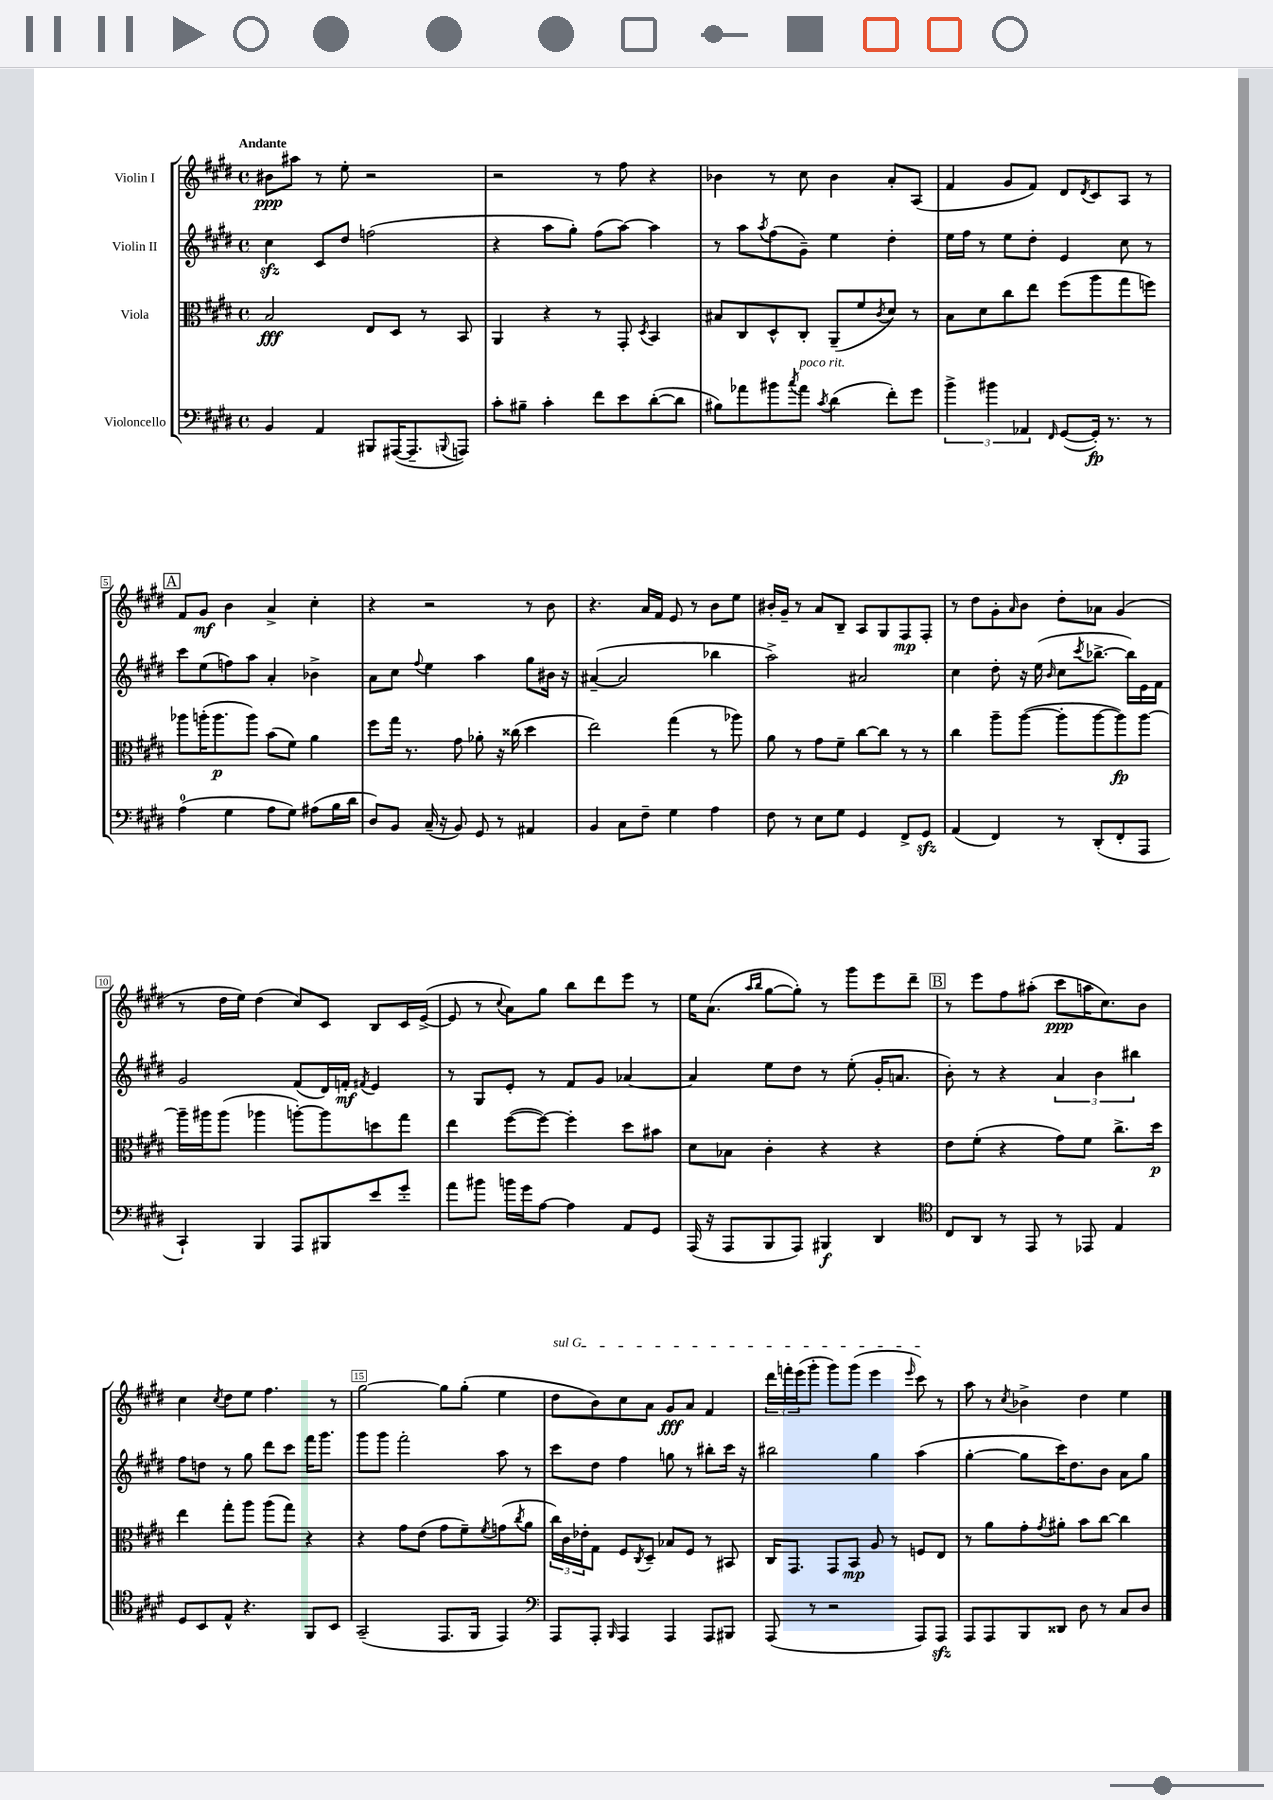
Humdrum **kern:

**kern	**kern	**kern	**kern
*staff4	*staff3	*staff2	*staff1
*clefF4	*clefC3	*clefG2	*clefG2
*k[f#c#g#d#]	*k[f#c#g#d#]	*k[f#c#g#d#]	*k[f#c#g#d#]
*M4/4	*M4/4	*M4/4	*M4/4
*met(c)	*met(c)	*met(c)	*met(c)
4BB/	2B/	4cc#\	8b#\L
.	.	.	8aa#\J
4AA/	.	8c#/L	8r
.	.	8dd#/J	8ee'\
8BBB#/L	8E/L	(2ff\	2r
([16AAA#/K	8D#/J	.	.
8.AAA#~/]	.	.	.
.	8r	.	.
8qqBBB/	.	.	.
8AAA/J)	8BB/	.	.
=	=	=	=
8c#'\L	4AA/	4r	2r
8B#~\J	.	.	.
4c#'\	4r	8aa\L	.
.	.	8gg#'\J)	.
8f#\L	8r	(8ff#\L	8r
8e\	8GG#'/	[8aa\J)	8ff#\
.	8qD#/	.	.
([8d#'\	4BB/	4aa\]	4r
8d#\]J	.	.	.
=	=	=	=
8B#\L)	8B#/L	8r	4b-\
8a-\	8C#/	8aa\L	.
.	.	8qaa/	.
8b#\	8D#^^/	(8ff#\	8r
8qcc#/	.	.	.
8a-\J	8C#'/J	8g#~\J)	8cc#\
8qc#/	.	.	.
(4d#\	(8AA~/L	4ee\	4b-\
.	8f#/	.	.
.	8qc#/	.	.
8f#'\L)	8d#/J)	4dd#'\	8a'/L
8g#\J	8r	.	(8A/J
=	=	=	=
6b^\	8B\L	16ee\LL	4f#/
.	.	16ff#\JJ	.
.	8d#\	8r	.
6b#\	.	.	.
.	8cc#\	8ee\L	8g#/L
6AA-/	.	.	.
.	8ee\J	8dd#'\J	8f#/J)
16qqFF#/	.	.	.
([8GG#/L	(8ff#\L	4e/	8d#/L
.	.	.	8qd#/
16GG#'/]Jk)	8aa\	.	8c#/
8.r	.	.	.
.	8gg#\	8cc#\	8A/J
8r	8ff\J)	8r	8r
=	=	=	=
(4A\	8aa-\L	8ccc#\L	8f#/L
.	(16aa'\K	(8ee\	8g#/J
.	8.aa\	.	.
4G#\	.	8ff\)	4b\
.	8aa\J)	8aa\J	.
8A\L	(8b\L	4a'/	4a^/
8G#\J)	8f#\J)	.	.
(8A#\L	4a\	4b-^\	4cc#'\
16B\L	.	.	.
16d#\JJ	.	.	.
=	=	=	=
8D#/L)	8ff#\L	8a\L	4r
8BB/J	16gg#\Jk	8cc#\J	.
.	8.r	.	.
.	.	8qqff#/	.
(16C#~/	.	4ee\	2r
16r	.	.	.
8BB/)	8g#\	.	.
8GG#/	8a-'\	4aa\	.
8r	16r	.	.
.	(16cc##\	.	.
4AA#/	4dd#\	8gg#\L	8r
.	.	16b#\Jk	8b\
.	.	16r	.
=	=	=	=
4BB/	2ee\)	([4a#~/	4.r
8C#\L	.	2a#/]	.
8F#~\J	.	.	16a/LL
.	.	.	16f#/JJ
4G#\	(4gg#\	.	8e/
.	.	.	8r
4A\	8r	4bb-\	8b\L
.	8aa-\)	.	8ee\J
=	=	=	=
8F#\	8a\	2aa^\)	16b#'/LL
.	.	.	16g#~/JJ
8r	8r	.	8r
8E\L	8g#\L	.	8a/L
8G#\J	8f#~\J	.	8B~/J
4GG#/	[8cc#\L	2a#/	8A/L
.	8cc#\]J	.	8G#/
8FF#^/L	8r	.	8F#/
8GG#/J	8r	.	8F#'/J
=	=	=	=
(4AA/	4cc#\	4cc#\	8r
.	.	.	8dd#\L
4FF#/)	8aa~\L	8dd#'\	8g#'\
.	.	.	16qqa/
.	([8aa\J	16r	8b\J
.	.	(16ee\	.
.	.	16qqb/	.
8r	8aa'\]L	8cc#\L	8dd#'\L
.	.	8qccc#/	.
(8DD#'/L	[8aa\	[8.bb-^\J	8a-\J
8FF#'/	8aa\])	.	(4g#/
.	.	16bb-\]LL)	.
8AAA/J	[8aa\J	16e\	.
.	.	16f#\JJ	.
=	=	=	=
4CC#`/)	16aa~\]LL	2g#/	8r
.	16aa#\J	.	.
.	(8aa#\J	.	16dd#\LL
.	.	.	16ee\JJ)
4BBB/	4aa-\	.	(4dd#\
8AAA/L	[8aa'\L)	(8f#/L	8cc#/L)
8BBB#/	8aa\]	16d#/L)	8c#/J
.	.	16f'/JJ	.
.	.	8qf#/	.
8e/	8dd\	4e/	8B/L
8g#'/J	8gg#\J	.	16c#/L
.	.	.	([16e^/JJ
=	=	=	=
8a\L	4ee\	8r	8e/]
8b#\J	.	8G#/L	8r
.	.	.	8qqcc#/
16b\LL	([8ff#\L	8e'/J	8a\L)
16g#\J	.	.	.
[8A\J	8ff#\_J)	8r	8gg#\J
4A\]	4ff#'\]	8f#/L	8bb\L
.	.	8g#/J	8ddd#\
8AA/L	8dd#\L	[4a-/	8eee\J
8GG#/J	8b#\J	.	8r
=	=	=	=
(16AAA/	8d#\L	4a-/]	16ee\LK
16r	.	.	(8.a\J
8AAA/L	8B-\J	.	.
.	.	.	16qqaa/LL
.	.	.	16qqbb/JJ
8BBB/	4c#'\	8ee\L	[8gg#\L
8AAA/J)	.	8dd#\J	8gg#'\]J)
4BBB#/	4r	8r	8r
.	.	(8ee'\	8ggg#\L
4DD#/	4r	16g#'/LK	8eee\
.	.	8.a/J	.
.	.	.	8ddd#~\J
=	=	=	=
*clefC4	*	*	*
8C#/L	8e\L	8b'\)	8r
8AA/J	(8f#'\J	8r	8eee\L
8r	4r	4r	8ff#\
8EE/	.	.	(8aa#'\J
8r	8g#\L)	6a/	8ccc#\L
8EE-/	8f#\J	.	16aa\K
.	.	6b\	.
.	.	.	8.cc#\)
4E/	8.cc#^\L	.	.
.	.	6bb#\	.
.	.	.	8b\J
.	16dd#\Jk	.	.
=	=	=	=
8D#/L	4ee\	8ff#\L	4cc#\
8BB/	.	8dd\J	.
.	.	.	8qcc#/
8E^^/J	8gg#'\L	8r	8dd#\L
4.r	8aa\J	8gg#\	8ee\J
.	(8aa\L	8ddd#\L	4.ff#\
.	8gg#\J)	8ccc#\J	.
8FF#/L	4r	16fff#\LK	.
.	.	8.ggg#\J	.
8BB/J	.	.	8r
=	=	=	=
(2GG#~/	4r	8ggg#\L	[2gg#\
.	.	8ggg#\J	.
.	8g#\L	2fff#'\	.
.	(8e\J	.	.
8.EE/L	8g#\L	.	8gg#\]L
.	8f#~\)	.	(8gg#'\J
16FF#/Jk	.	.	.
.	8qf#/	.	.
4EE/)	(8g\	8aa\	4ee\
.	8qcc#/	.	.
.	8a\J	8r	.
=	=	=	=
*clefF4	*	*	*
8AAA/L	24cc#\LL)	8ccc#\L	8dd#\L
.	24c#\	.	.
.	24e-'\J	.	.
8AAA'/J	8G#\J	8dd#\J	8b\)
16qqBBB/	.	.	.
4AAA/	8F#/L	4ff#\	8cc#\
.	8qC#/	.	.
.	8D#~/J	.	8a\J
4AAA/	8B-/L	8gg\	8g#/L
.	8F#/J	8r	8a/J
8AAA/L	8r	8bb#'\L	4f#/
8BBB#/J	8BB#/	16ccc#\Jk	.
.	.	16r	.
=	=	=	=
(8AAA/	16C#/LK	2bb#\	24ddd#\LL
.	.	.	24fff'\
.	8.GG#/J	.	.
.	.	.	(24eee\J
8r	.	.	8ggg#'\J
2r	8GG#/L	.	8ggg#\L)
.	8BB/J	.	(8ggg#\J
.	8A/	4gg#\	4eee\
.	8r	.	.
.	.	.	16qqeee/
8AAA/L)	8F/L	(4aa\	8ccc#\)
8AAA/J	8E/J	.	8r
=	=	=	=
8AAA/L	8r	[4gg#'\	8aa\
8AAA/	8a\L	.	8r
.	.	.	8qcc#/
8BBB/	8g#'\	8gg#\]L	4b-^\
.	8qg#/	.	.
8DD##/J	8a#'\J	16ccc#\K)	.
.	.	8.dd#\	.
8D#\	8b\L	.	4dd#\
8r	[8cc#\J	8b\J	.
8C#/L	4cc#\]	8a\L	4ee\
8D#/J	.	8gg#\J	.
==	==	==	==
*-	*-	*-	*-
